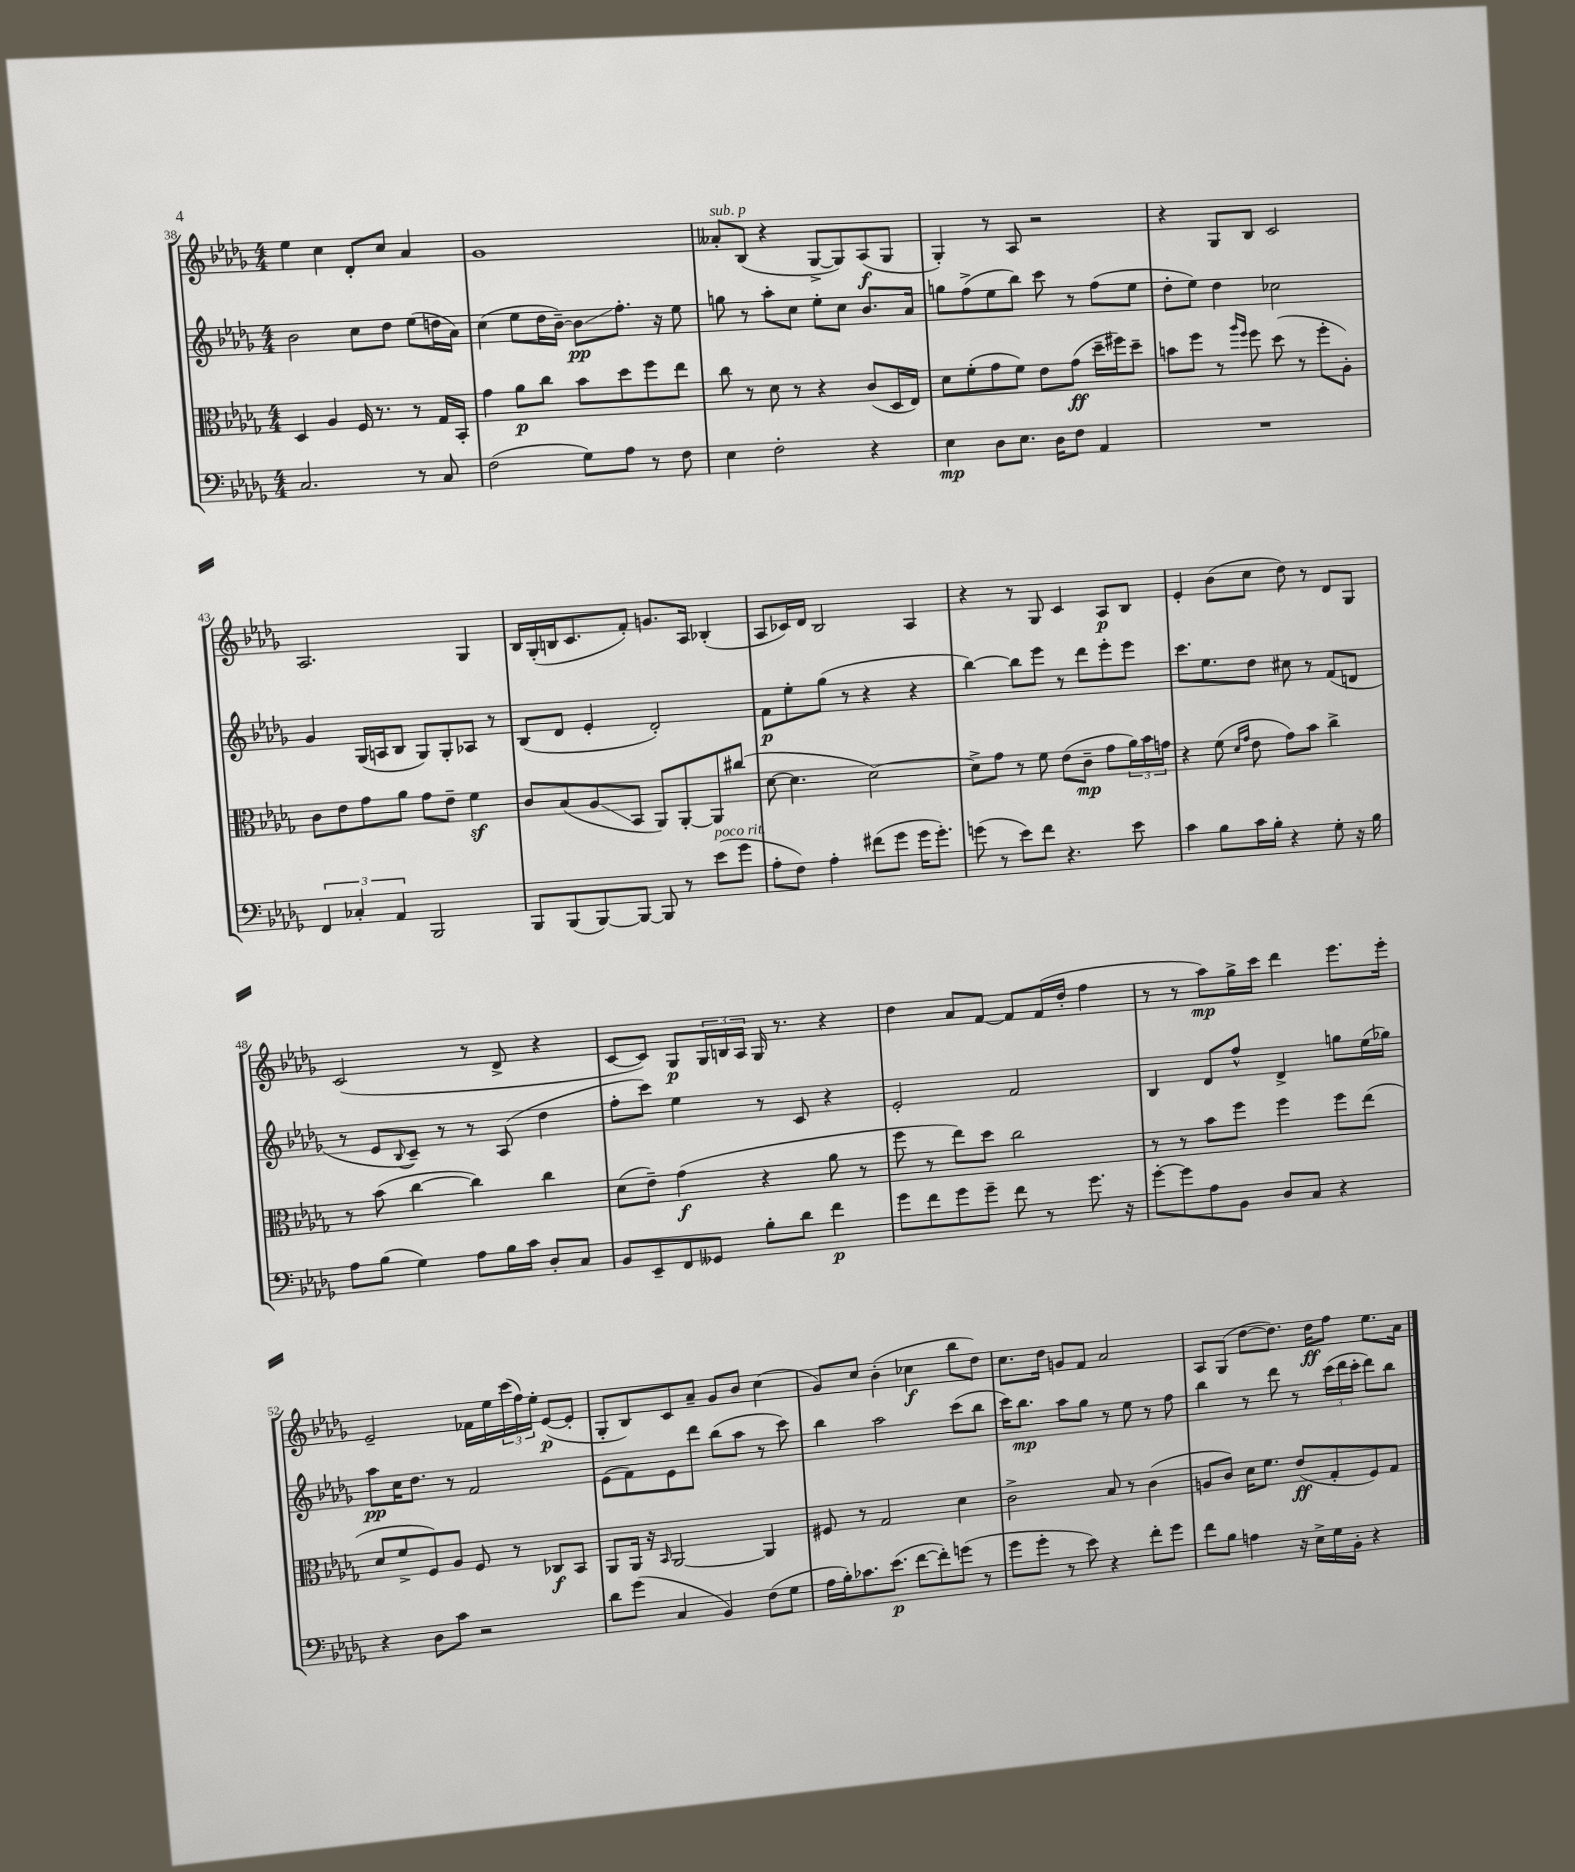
<<
\new StaffGroup <<
\new Staff = "s0" {
    \clef treble \key des \major \numericTimeSignature \time 4/4
    ees''4 c''4 des'8-. c''8 aes'4 |
    ges'1 |
    aeses'8-.^\markup { \italic "sub. p" } bes8( r4 ges8~-> ges8) aes8\f( ges8 |
    ges4-.) r8 aes8 r2 |
    r4 ges8 bes8 c'2 |
    aes2. ges4 |
    bes16 ges16-.( b16 c'8. f'8-.) g'8. aes16 bes4-.( |
    aes8 ces'16) des'16 bes2 aes4 |
    r4 r8 ges8 c'4 aes8\p bes8 |
    ees'4-. bes'8( c''8 des''8) r8 des'8 ges8 |
    c'2( r8 des'8-> r4 |
    c'8~ c'8) ges8\p \tuplet 3/2 { ges16 b16 aes16 } ges16 r8. r4 |
    des''4 aes'8 f'8~ f'8 f'16( des''16-. f''4 |
    r8 r8 aes''8\mp) ges''16-> c'''16 des'''4 ees'''8. ees'''16-. |
    ees'2-- fes'16 ees''16 \tuplet 3/2 { c'''16( f''16) ees''16-. } ees'8~\p( ees'8-. |
    ges8-. bes8) c'8 aes'8-- ges'8 bes'8 c''4( |
    ges'8) c''8 bes'4-.( ces''4\f bes''8 des''8) |
    c''8. des''16 g'8 f'8 aes'2 |
    aes8 ges8( des''8~ des''8.) des''16\ff f''8 ees''8. aes'16 \bar "|." |
}
\new Staff = "s1" {
    \clef treble \key des \major \numericTimeSignature \time 4/4
    bes'2 c''8 des''8 ees''8( d''16 aes'16) |
    c''4( ees''8 des''16 bes'16~--) bes'8\glissando\pp f''8.-. r16 ees''8 |
    g''8 r8 aes''8-. c''8 ees''8-. c''8 bes'8. aes'16 |
    g''8 f''8->( ees''8 bes''8) c'''8 r8 f''8( ees''8 |
    des''8-. ees''8) des''4 ces''2 |
    ges'4 ges16( a16 bes8 ges8) ges8-. aes8 r8 |
    bes8( des'8 ees'4-. des'2-.) |
    f'8\p ees''8-. ges''8( r8 r4 r4 |
    bes''4~) bes''8 ees'''8 r8 des'''8 ees'''8-. ees'''8 |
    c'''8. ees''8. des''8 cis''8 r8 f'8( d'8 |
    r8 ees'8 \appoggiatura { bes8 } c'8--) r8 r8 aes8( des''4 |
    f''8-. c'''8) ees''4 r8 c'8 r4 |
    ees'2-. f'2 |
    bes4 des'8 f''8-^ des'4-> g''8 ees''16( ges''16) |
    aes''8\pp c''16 des''8. r8 f'2 |
    ees'8( f'8) ees'8 des'''8 bes''8( aes''8 r8 c'''8) |
    bes''4 aes''2 c'''8( bes''8 |
    c'''16) bes''8.\mp aes''8 ges''8 r8 ees''8 r8 f''8 |
    bes''4 r8 des'''8 r8 \tuplet 3/2 { c'''16( des'''16 c'''16-. } des'''8) bes''8 \bar "|." |
}
\new Staff = "s2" {
    \clef alto \key des \major \numericTimeSignature \time 4/4
    des4 aes4 f16 r8. r8 ges16 bes,16-. |
    ges'4 aes'8\p c''8 bes'8 des''8 f''8 ees''8 |
    c''8 r8 des'8 r8 r4 c'8( des16 ees16) |
    des'8 f'8-.( ges'8 f'8) ees'8 ges'8\ff( des''16-- fis''16) des''8-- |
    b'8 f''8 r8 \grace { aes''16 f''16 } f''8 des''8( r8 f''8-. aes8-.) |
    c'8 ees'8 ges'8 aes'8 ges'8 ees'8-- f'4\sf |
    c'8 bes8( aes8\glissando bes,8 aes,8) aes,8~-. aes,8 cis''8( |
    des'8~ des'4. des'2~) |
    des'8-> ges'8 r8 f'8 ees'8( c'8--\mp ges'8 \tuplet 3/2 { aes'16) bes'16 g'16 } |
    r4 f'8( \grace { des'16 ges'16 } ees'8 ges'8) bes'8 c''4-> |
    r8 bes'8( c''4~ c''4) c''4 |
    des'8( ees'8--) ges'4\f( r4 aes'8 r8 |
    f''8 r8 ees''8) des''8 c''2 |
    r8 r8 bes'8 f''8 f''4 f''8 ees''8( |
    des'8 f'8-> f8) aes8 f8 r8 ces8\f bes,8 |
    aes,8 aes,16 r16 \grace { bes,16 } aes,2~ aes,4 |
    fis8 r8 ges2 des'4 |
    c'2-> bes8 r8 c'4( |
    a8 c'8) des'16 f'8. ees'8\ff( ges8-. f8) ges8 \bar "|." |
}
\new Staff = "s3" {
    \clef bass \key des \major \numericTimeSignature \time 4/4
    c2. r8 c8 |
    f2( ges8) aes8 r8 f8 |
    ees4 f2-. r4 |
    ees4\mp des8 ees8. des16 f8 aes,4 |
    R1 |
    \tuplet 3/2 { f,4 ces4-. aes,4 } bes,,2 |
    bes,,8 bes,,8( bes,,8~) bes,,8~ bes,,8 r8 ees'8^\markup { \italic "poco rit." }( ges'8 |
    aes8-. f8) aes4-. fis'8( ges'8 ges'16 ges'8.-.) |
    g'8( r8 ees'8) f'8 r4. ees'8 |
    c'4 bes8 c'16 bes16-. r4 ges8-. r16 bes16 |
    aes8 bes8( ges4) aes8 bes16 c'16 des8-. c8 |
    bes,8 ees,8-- f,8 geses,8 bes8-. des'8 f'4\p |
    ges'8 f'8 ges'8 ges'8-- f'8 r8 ges'8. r16 |
    ges'8~-. ges'8 aes8 bes,8 des8 c8 r4 |
    r4 des8 c'8 r2 |
    des'8 ges'8( c4 bes,4) f8( ges8 |
    aes16 bes16-.) ces'8. ees'8.\p( f'8~ f'8-.) g'8( r8 |
    ges'8 ges'8-. r8 ees'8) r4 f'8-. ges'8 |
    f'8 bes8 a4 r16 ees16-> ges16 bes,16-. r4 \bar "|." |
}
>>
>>
\layout { \context { \Score currentBarNumber = #38 } }
